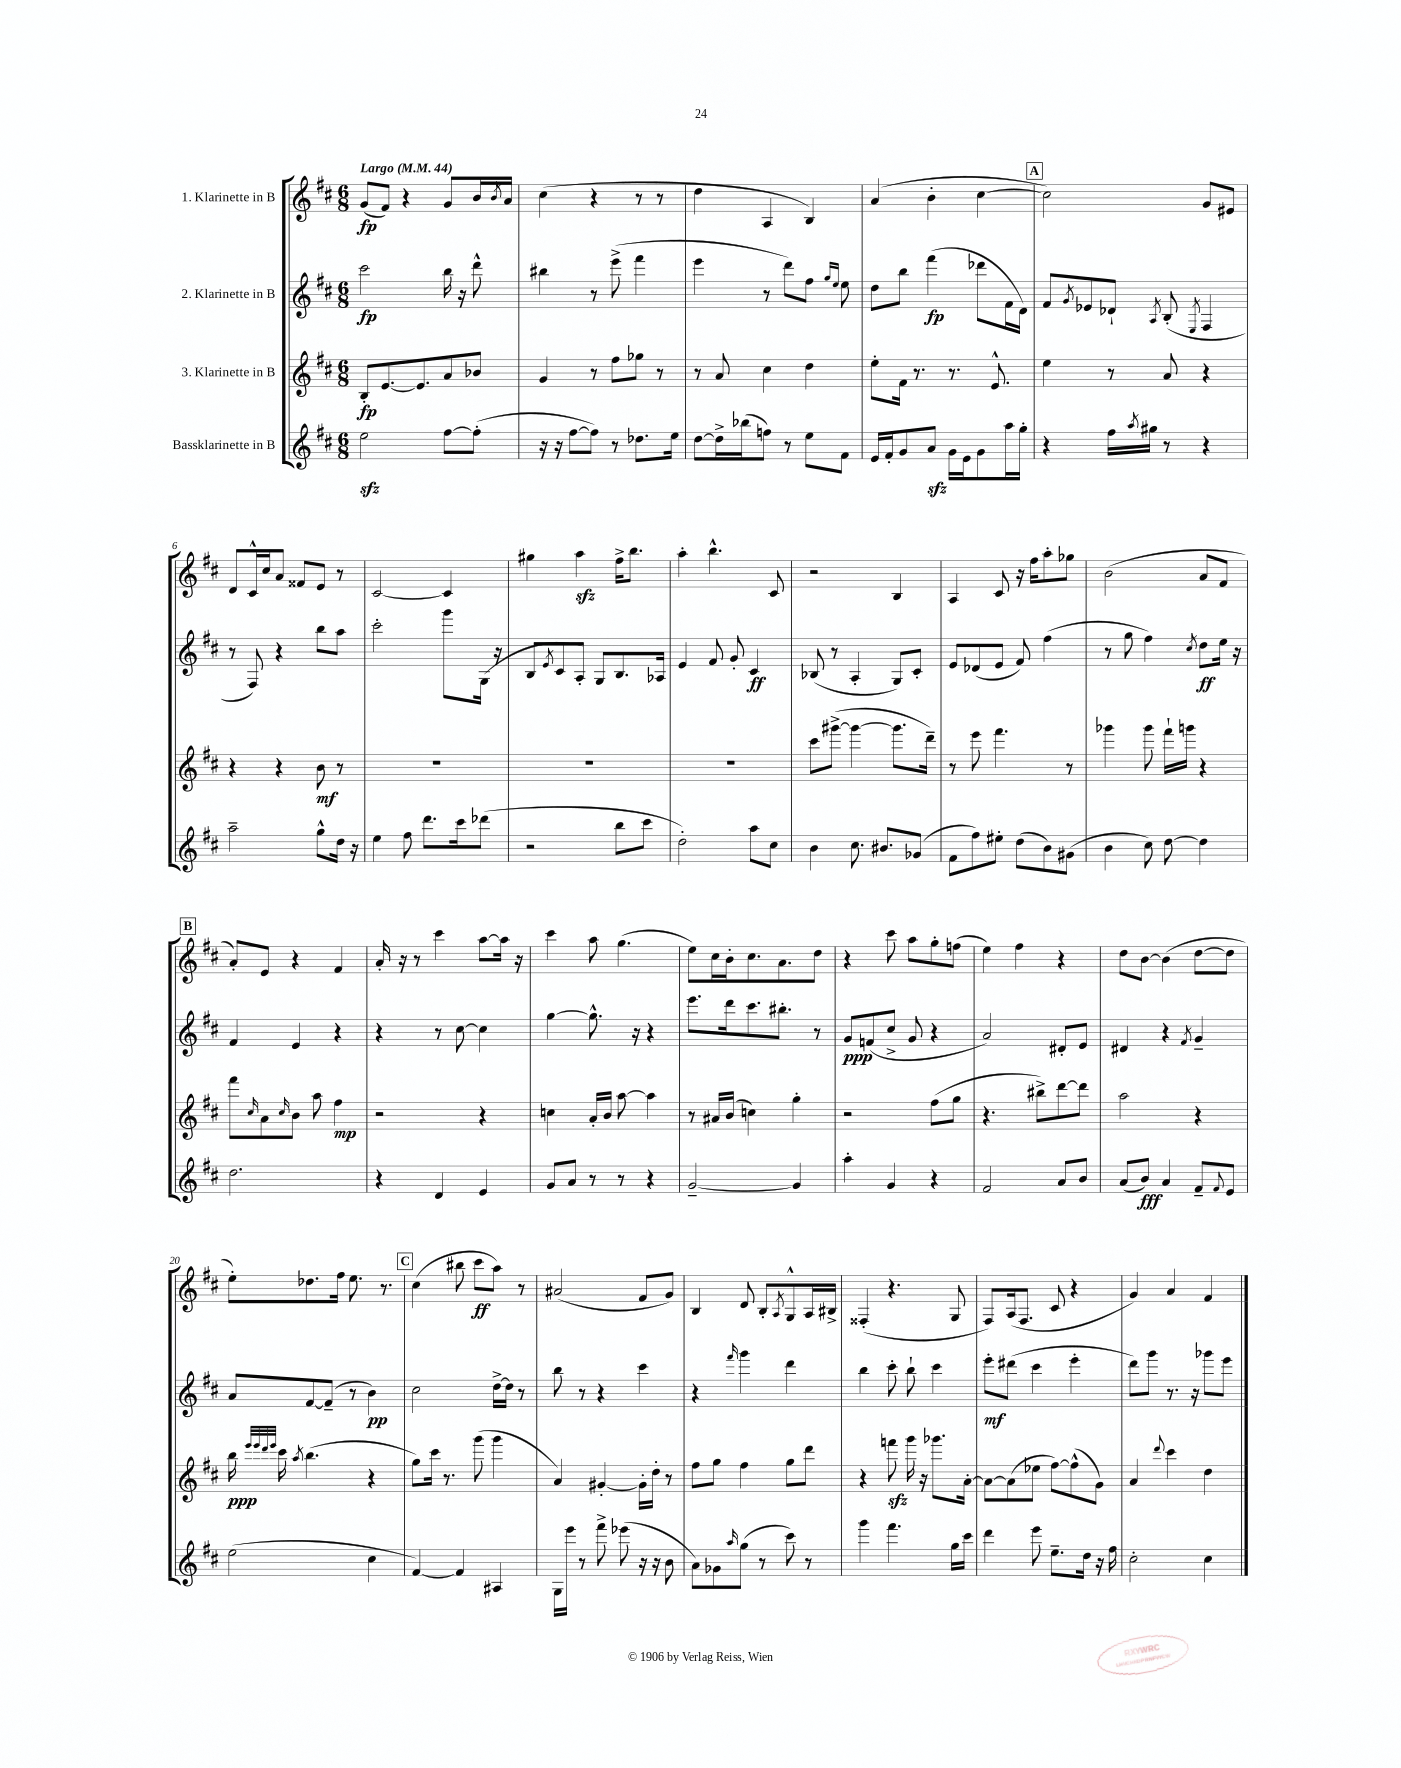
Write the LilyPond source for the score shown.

<<
\new StaffGroup <<
\new Staff = "s0" \with { instrumentName = "1. Klarinette in B" } {
    \clef treble \key d \major \numericTimeSignature \time 6/8 \tempo "Largo" 4 = 44
    g'8\fp( fis'8) r4 g'8 b'16 \acciaccatura { b'8 } a'16 |
    cis''4( r4 r8 r8 |
    d''4 a4 b4) |
    a'4( b'4-. cis''4~ |
    \mark \markup { \box "A" } cis''2) g'8 eis'8 |
    d'8 cis'16-^ cis''16 a'8 fisis'8 e'8 r8 |
    cis'2~ cis'4 |
    gis''4 a''4\sfz fis''16-> b''8. |
    a''4-. b''4.-^ cis'8 |
    r2 b4 |
    a4 cis'8 r16 fis''16 a''8-. ges''8 |
    b'2( a'8 fis'8 |
    \mark \markup { \box "B" } a'8-.) e'8 r4 fis'4 |
    a'16-. r16 r8 cis'''4 a''8~ a''16 r16 |
    cis'''4 a''8 g''4.( |
    e''8) cis''16 b'16-. cis''8. a'8. d''8 |
    r4 cis'''8 a''8 g''8-. f''8( |
    e''4) fis''4 r4 |
    d''8 b'8~ b'4( d''8~ d''8 |
    e''8-.) des''8. fis''16 e''8. r8. |
    \mark \markup { \box "C" } cis''4( bis''8 cis'''8\ff a''8) r8 |
    ais'2( fis'8 g'8) |
    b4 d'8 b8-. \acciaccatura { a8 } g8-^ a16 bis16-> |
    fisis4-.( r4. g8 |
    fis8) a16( fis8. cis'8 r4 |
    g'4) a'4 fis'4 \bar "|." |
}
\new Staff = "s1" \with { instrumentName = "2. Klarinette in B" } {
    \clef treble \key d \major \numericTimeSignature \time 6/8
    cis'''2\fp b''16 r16 d'''8-^ |
    bis''4 r8 e'''8->( fis'''4 |
    e'''4 r8 d'''8) fis''8 \grace { g''16 e''16 } e''8 |
    d''8 b''8 fis'''4\fp( des'''8 fis'16 d'16) |
    \mark \markup { \box "A" } fis'8 \acciaccatura { g'8 } ees'8 des'8-! \acciaccatura { a8 } b8-.( \acciaccatura { e8 } fis4 |
    r8 fis8) r4 b''8 a''8 |
    cis'''2-. g'''8 g16( r16 |
    b8 \acciaccatura { e'8 } cis'8 a8-.) g8 b8. aes16 |
    e'4 fis'8 g'8-. cis'4\ff |
    bes8( r8 a4-. g8) cis'8-. |
    e'8 des'8( e'8 fis'8) fis''4( |
    r8 g''8 fis''4) \acciaccatura { cis''8 } d''8\ff e''16 r16 |
    \mark \markup { \box "B" } fis'4 e'4 r4 |
    r4 r8 cis''8~ cis''4 |
    g''4~ g''8.-^ r16 r4 |
    e'''8. d'''16 cis'''8. bis''8.-. r8 |
    g'8\ppp f'8( cis''8-> g'8 r4 |
    a'2) dis'8-. e'8 |
    dis'4 r4 \acciaccatura { fis'8 } g'4-- |
    a'8 fis'8~ fis'8--( r8 b'4\pp) |
    \mark \markup { \box "C" } cis''2 d''16~-> d''16 r8 |
    b''8 r8 r4 cis'''4 |
    r4 \grace { fis'''16 } g'''4 d'''4 |
    b''4 cis'''8-. b''8-! cis'''4 |
    e'''8-.\mf dis'''8( cis'''4 e'''4-. |
    d'''8) g'''8 r8. r16 ges'''8 e'''8 \bar "|." |
}
\new Staff = "s2" \with { instrumentName = "3. Klarinette in B" } {
    \clef treble \key d \major \numericTimeSignature \time 6/8
    b8-.\fp e'8.~ e'8. a'8 bes'8 |
    g'4 r8 fis''8 ges''8 r8 |
    r8 a'8 cis''4 d''4 |
    e''8-. fis'16 r8. r8. e'8.-^ |
    \mark \markup { \box "A" } e''4 r8 a'8 r4 |
    r4 r4 b'8\mf r8 |
    R2. |
    R2. |
    R2. |
    cis'''8 gis'''8~->( gis'''4~ gis'''8. d'''16--) |
    r8 e'''8 fis'''4. r8 |
    ges'''4 ges'''8 fis'''16-! g'''16 r4 |
    \mark \markup { \box "B" } fis'''8 \grace { cis''16 } a'8 \grace { cis''16 } b'8 a''8 fis''4\mp |
    r2 r4 |
    c''4 a'16-. b'16 a''8~ a''4 |
    r8 ais'16 b'16( c''4) g''4-. |
    r2 fis''8( g''8 |
    r4. bis''8->) d'''8~ d'''8 |
    a''2 r4 |
    b''16\ppp \grace { e'''32 e'''32 d'''32 e'''32 } cis'''16 \acciaccatura { a''8 } b''4.( r4 |
    \mark \markup { \box "C" } g''8) cis'''16 r8. g'''8( g'''4 |
    a'4) gis'4~-. gis'16-. d''16-. r8 |
    fis''8 g''8 fis''4 g''8 d'''8 |
    r4 f'''8\sfz g'''16 r16 ges'''8. a'16~-. |
    a'8~ a'8( ees''8 fis''8~) fis''8-^( g'8) |
    a'4 \appoggiatura { d'''8 } cis'''4 d''4 \bar "|." |
}
\new Staff = "s3" \with { instrumentName = "Bassklarinette in B" } {
    \clef treble \key d \major \numericTimeSignature \time 6/8
    e''2\sfz fis''8~ fis''8-.( |
    r16 r16 fis''8~ fis''8) r8 des''8. e''16 |
    d''8~ d''16-> bes''16( f''8) r8 e''8 fis'8 |
    e'16 fis'16-. g'8 a'8\sfz g'16 e'16 g'8 a''16 g''16-. |
    \mark \markup { \box "A" } r4 fis''16 \acciaccatura { a''8 } gis''16 r8 r4 |
    a''2-- g''8-^ d''16 r16 |
    e''4 fis''8 d'''8. cis'''16 des'''8( |
    r2 b''8 cis'''8 |
    d''2-.) a''8 cis''8 |
    b'4 cis''8. bis'8. ges'8( |
    fis'8 fis''8) eis''8-. d''8( b'8) gis'8( |
    b'4 cis''8) d''8~ d''4 |
    \mark \markup { \box "B" } d''2. |
    r4 d'4 e'4 |
    g'8 a'8 r8 r8 r4 |
    g'2~-- g'4 |
    a''4-. g'4 r4 |
    fis'2 a'8 b'8 |
    a'8( b'8\fff) a'4 fis'8-- \appoggiatura { fis'8 } e'8 |
    e''2( cis''4 |
    \mark \markup { \box "C" } fis'4~) fis'4 ais4 |
    g16 e'''16 r8 fis'''8-> ees'''8( r16 r16 b'8 |
    a'8) ges'8 \grace { a''16 } g''8( r8 cis'''8) r8 |
    g'''4 fis'''4. g''16 cis'''16 |
    d'''4 e'''8 e''8.-- d''16 r16 fis''16 |
    cis''2-. cis''4 \bar "|." |
}
>>
>>
